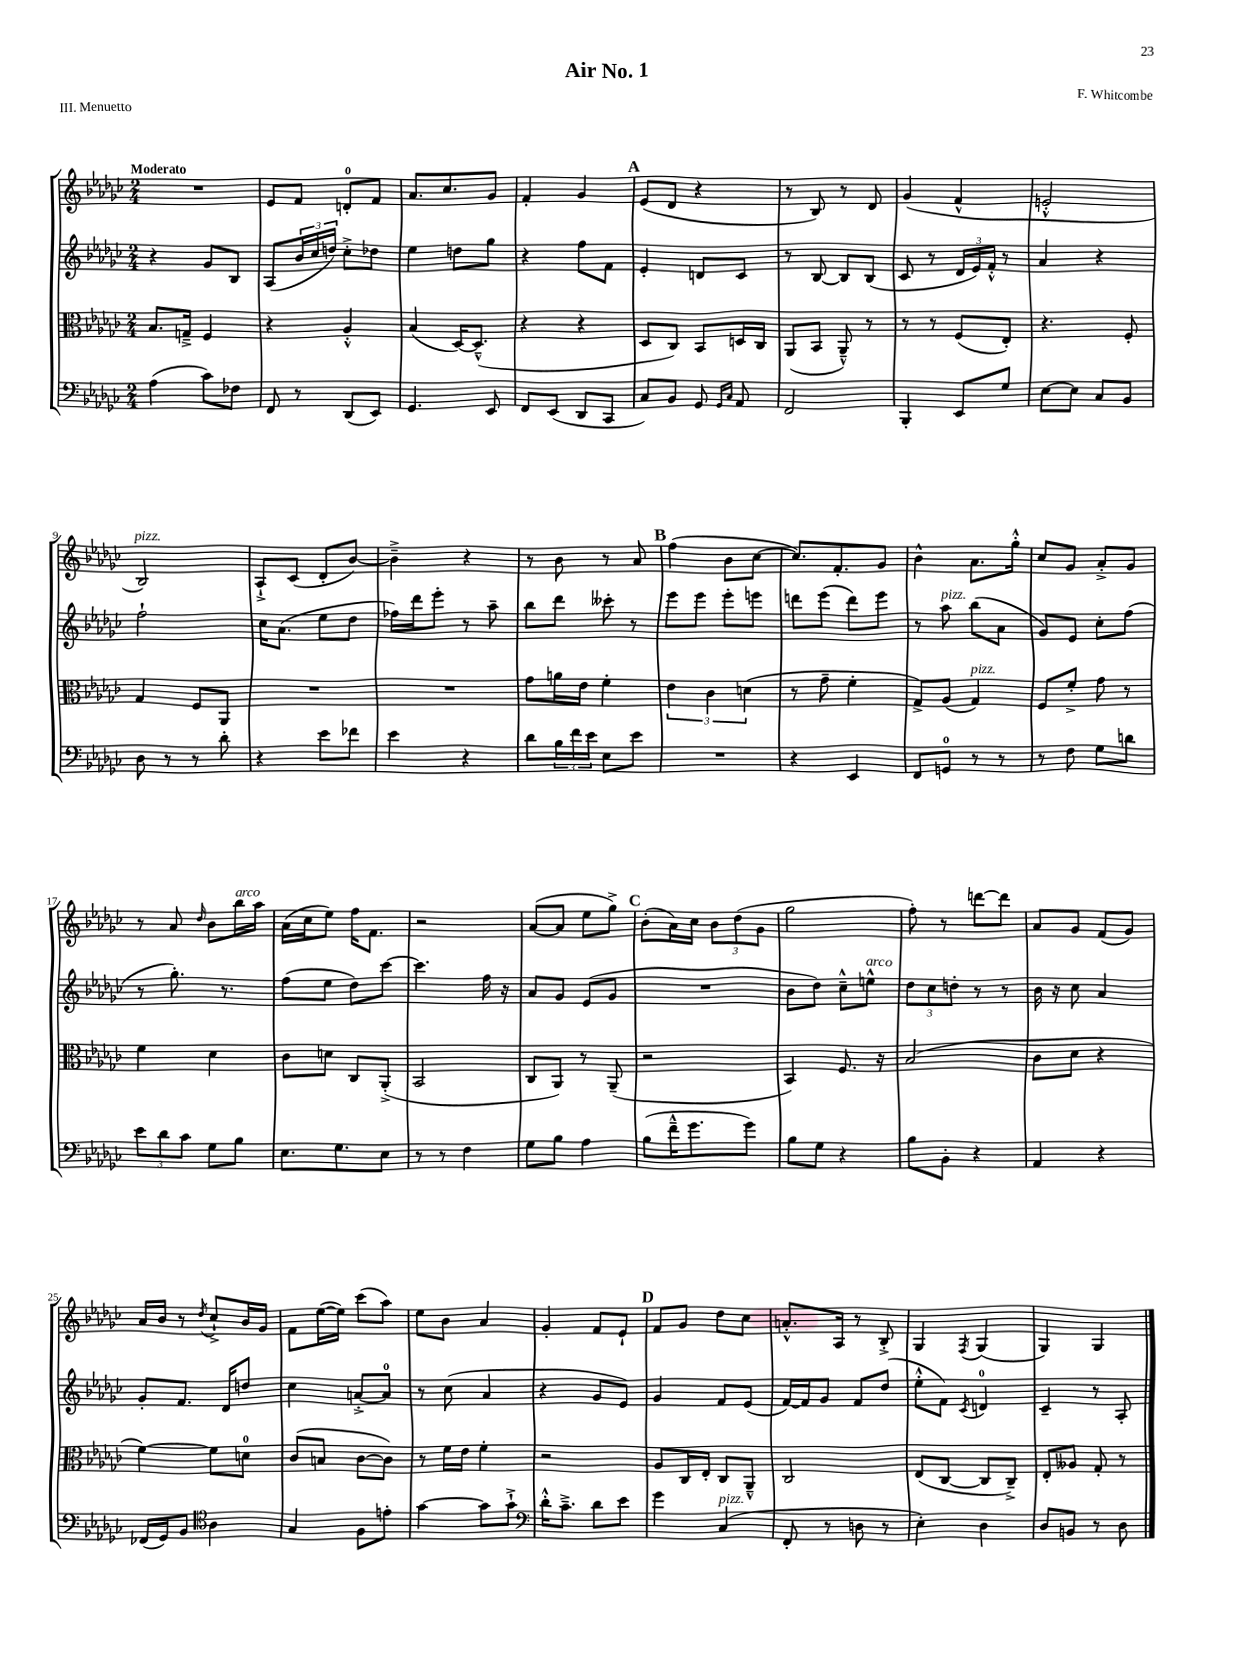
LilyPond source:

\header { title = "Air No. 1" composer = "F. Whitcombe" piece = "III. Menuetto" }
<<
\new StaffGroup <<
\new Staff = "s0" {
    \clef treble \key ges \major \numericTimeSignature \time 2/4 \tempo "Moderato"
    R2 |
    ees'8 f'8 d'8-0-. f'8 |
    aes'8. ces''8. ges'8 |
    f'4-. ges'4 |
    \mark \markup { \bold "A" } ees'8( des'8 r4 |
    r8 bes8) r8 des'8 |
    ges'4( f'4-^ |
    e'2-.-^ |
    bes2^\markup { \italic "pizz." }) |
    aes8-!-> ces'8( des'8-. bes'8~) |
    bes'4---> r4 |
    r8 bes'8 r8 aes'8 |
    \mark \markup { \bold "B" } f''4( bes'8 ces''8~ |
    ces''8.) f'8.-. ges'8 |
    bes'4-^ aes'8. ges''16-.-^ |
    ces''8 ges'8 aes'8-.-> ges'8 |
    r8 aes'8 \grace { des''16 } bes'8 bes''16^\markup { \italic "arco" } aes''16 |
    aes'16( ces''16 ees''8) f''16 f'8. |
    r2 |
    aes'8~( aes'8 ees''8 ges''8->) |
    \mark \markup { \bold "C" } bes'8-.( aes'16) ces''16 \tuplet 3/2 { bes'8 des''8( ges'8 } |
    ges''2 |
    f''8-.) r8 d'''8~ d'''8 |
    aes'8 ges'8 f'8( ges'8) |
    aes'16 bes'16 r8 \acciaccatura { des''8 } ces''8-!-> bes'16 ges'16 |
    f'8 ees''16~( ees''16) ces'''8( aes''8) |
    ees''8 bes'8 aes'4 |
    ges'4-. f'8 ees'8-! |
    \mark \markup { \bold "D" } f'8 ges'8 des''8 ces''8 |
    a'8.-.-^ aes16 r8 bes8-.-> |
    ges4 \acciaccatura { f8 } ges4( |
    ges4) ges4 \bar "|." |
}
\new Staff = "s1" {
    \clef treble \key ges \major \numericTimeSignature \time 2/4
    r4 ges'8 bes8 |
    aes8( \tuplet 3/2 { bes'16 ces''16 d''16) } ces''8-.-> des''8 |
    ees''4 d''8 ges''8 |
    r4 f''8 f'8 |
    \mark \markup { \bold "A" } ees'4-. d'8 ces'8 |
    r8 bes8~ bes8 bes8( |
    ces'8 r8 \tuplet 3/2 { des'16 ees'16) f'16-.-^ } r8 |
    aes'4 r4 |
    f''2-! |
    ces''16 aes'8.( ees''8 des''8 |
    fes''16) des'''16 ees'''8-. r8 aes''8-- |
    bes''8 des'''8 ceses'''8-. r8 |
    \mark \markup { \bold "B" } ees'''8 ees'''8 ees'''8-. e'''8 |
    d'''8 ees'''8( d'''8) ees'''8 |
    r8 aes''8^\markup { \italic "pizz." } bes''8( aes'8 |
    ges'8) ees'8 ces''8-. f''8( |
    r8 ges''8.-.) r8. |
    f''8( ees''8 des''8) ces'''8~ |
    ces'''4. f''16 r16 |
    aes'8 ges'8 ees'8( ges'8 |
    \mark \markup { \bold "C" } R2 |
    bes'8 des''8) ces''8---^ e''8-^^\markup { \italic "arco" } |
    \tuplet 3/2 { des''8 ces''8 d''8-. } r8 r8 |
    bes'16 r16 ces''8 aes'4 |
    ges'8-. f'8. des'16 d''8 |
    ces''4 a'8~-.-> a'8-0 |
    r8 ces''8( aes'4 |
    r4 ges'8 ees'8) |
    \mark \markup { \bold "D" } ges'4 f'8 ees'8( |
    f'16~) f'16 ges'8 f'8 des''8( |
    ees''8-.-^ f'8) \acciaccatura { ces'8 } d'4-0 |
    ces'4-- r8 aes8-. \bar "|." |
}
\new Staff = "s2" {
    \clef alto \key ges \major \numericTimeSignature \time 2/4
    bes8. g16---> f4 |
    r4 aes4-.-^ |
    bes4( des16~) des8.---^( |
    r4 r4 |
    \mark \markup { \bold "A" } des8 ces8) bes,8 d16 ces16 |
    aes,8( bes,8 aes,8---^) r8 |
    r8 r8 f8( ees8-.) |
    r4. f8-. |
    ges4 f8 aes,8 |
    R2 |
    R2 |
    ges'8 a'16 ees'16 f'4-. |
    \mark \markup { \bold "B" } \tuplet 3/2 { ees'4 ces'4 d'4( } |
    r8 ges'8-- f'4-. |
    ges8->) aes8( ges4^\markup { \italic "pizz." }) |
    f8 f'8-.-> ges'8 r8 |
    f'4 des'4 |
    ces'8 d'8 ces8 aes,8-.->( |
    bes,2 |
    ces8 aes,8) r8 aes,8--( |
    \mark \markup { \bold "C" } r2 |
    bes,4) f8. r16 |
    bes2( |
    ces'8 des'8 r4 |
    f'4~) f'8 d'8-0 |
    ces'8( b8 ces'8~ ces'8) |
    r8 f'16 ees'16 f'4-. |
    r2 |
    \mark \markup { \bold "D" } aes8 ces16 ees16-. ces8 aes,8---^ |
    ces2 |
    ees8( ces8~ ces8 ces8--->) |
    ees8-. aeses8 ges8-. r8 \bar "|." |
}
\new Staff = "s3" {
    \clef bass \key ges \major \numericTimeSignature \time 2/4
    aes4( ces'8) fes8 |
    f,8 r8 des,8( ees,8) |
    ges,4. ees,8 |
    f,8 ees,8( des,8 ces,8 |
    \mark \markup { \bold "A" } ces8) bes,8 ges,8 \grace { ges,16 ces16 } aes,8 |
    f,2 |
    bes,,4-. ees,8 ges8 |
    ees8~ ees8 ces8 bes,8 |
    des8 r8 r8 des'8-. |
    r4 ees'8 fes'8 |
    ees'4 r4 |
    des'8 \tuplet 3/2 { bes16 f'16 ees'16 } ees8 ees'8 |
    \mark \markup { \bold "B" } R2 |
    r4 ees,4 |
    f,8 g,8-0 r8 r8 |
    r8 f8 ges8 d'8 |
    \tuplet 3/2 { ees'8 des'8 ces'8 } ges8 bes8 |
    ees8. ges8. ees8 |
    r8 r8 f4 |
    ges8 bes8 aes4 |
    \mark \markup { \bold "C" } bes8( f'16---^ ges'8. ges'8) |
    bes8 ges8 r4 |
    bes8 bes,8-. r4 |
    aes,4 r4 |
    fes,16( ges,16) bes,8 \clef tenor aes4 |
    ges4 f8 e'8-. |
    ges'4~ ges'8 ges'8-!-> |
    \clef bass des'16-.-^ ces'8.---> des'8 ees'8 |
    \mark \markup { \bold "D" } ges'4 ces4^\markup { \italic "pizz." }( |
    f,8-. r8 d8 r8 |
    ees4-.) des4 |
    des8 b,8 r8 des8 \bar "|." |
}
>>
>>
